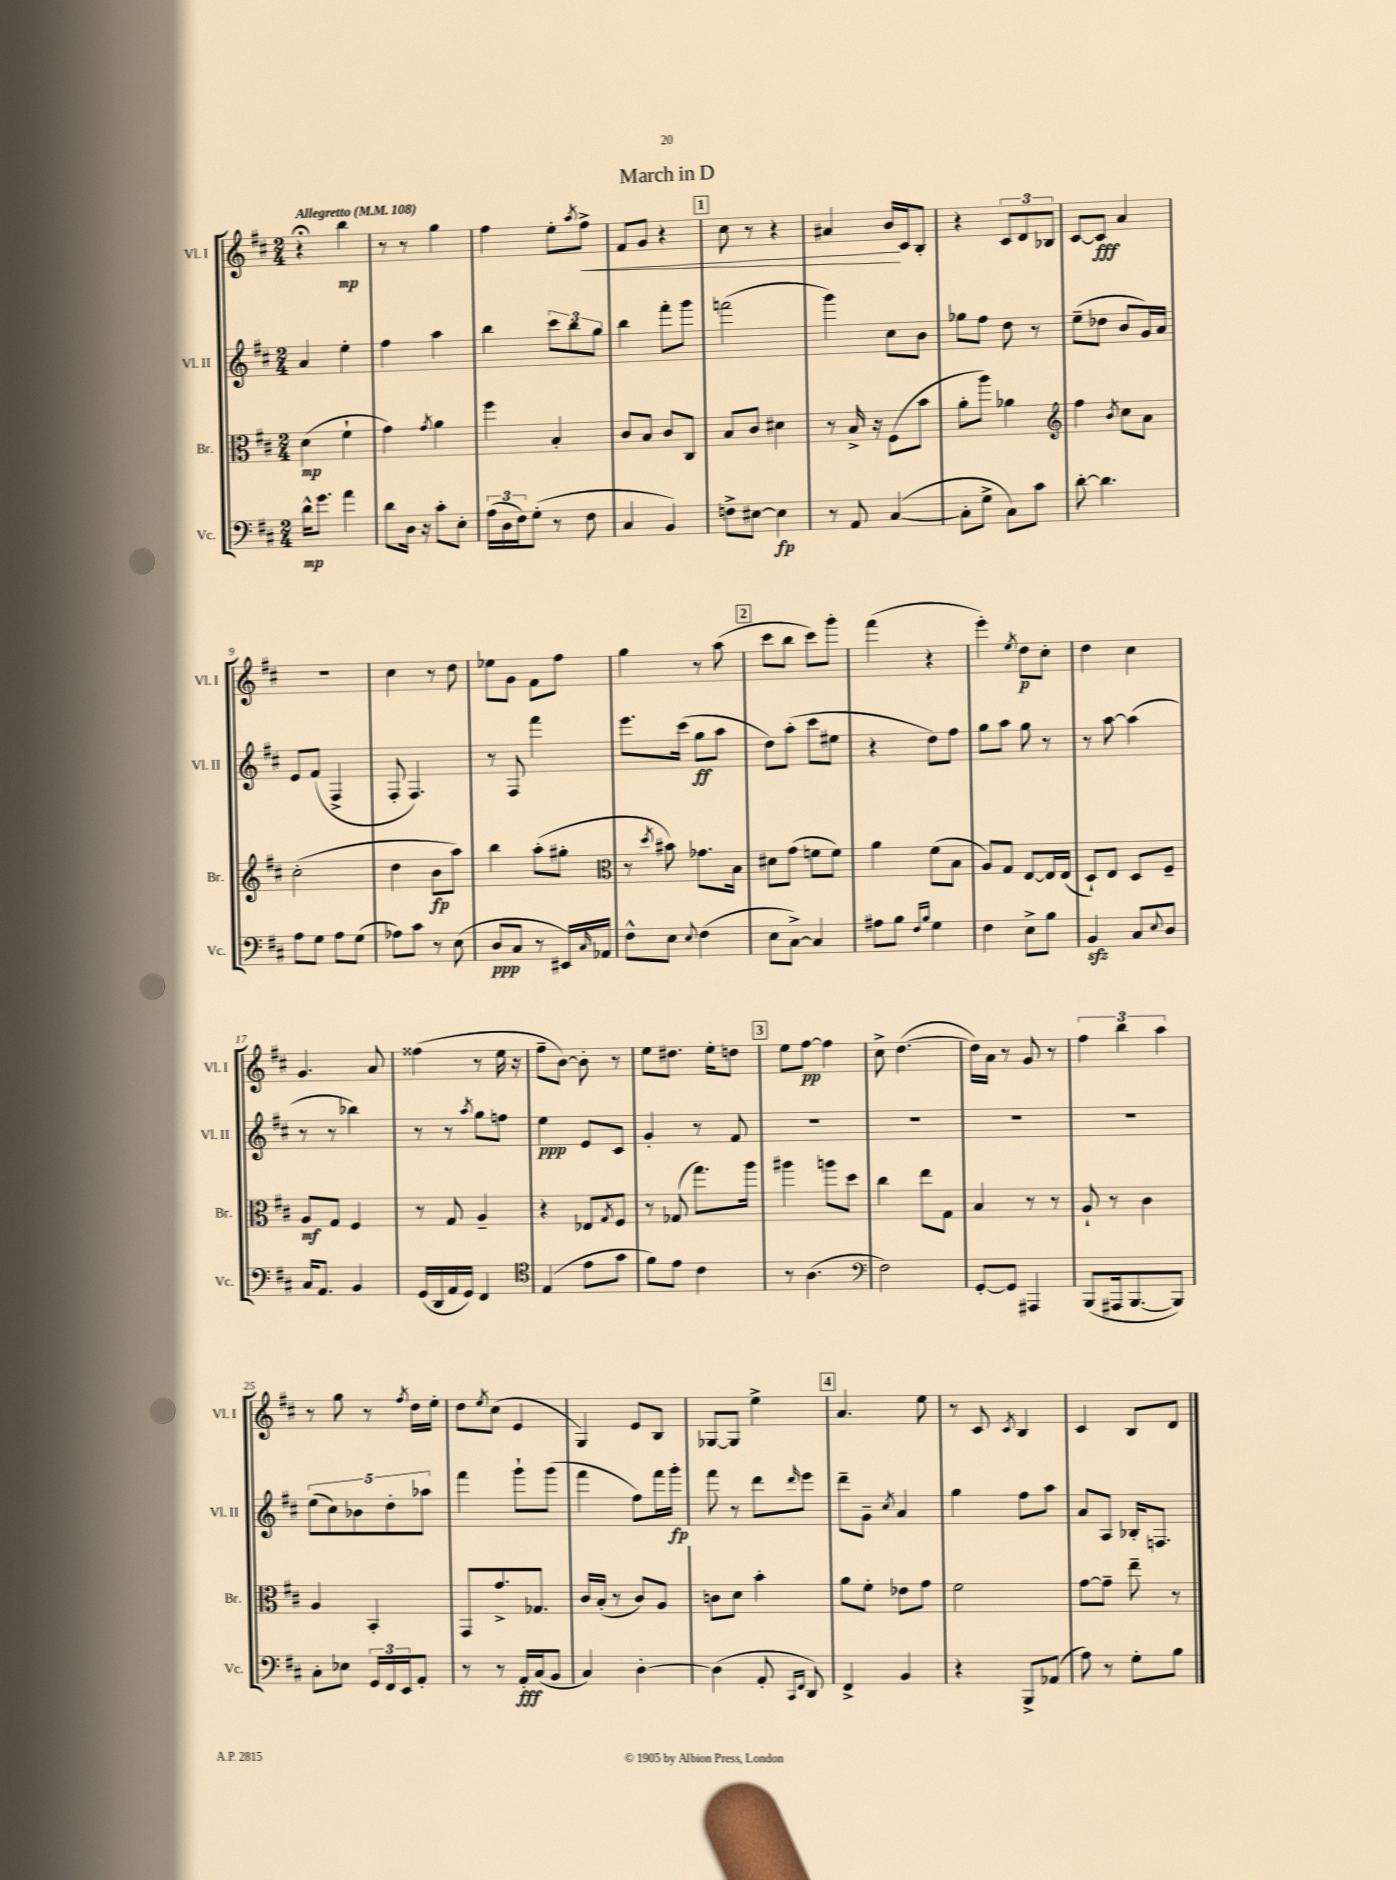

**kern	**dynam	**kern	**dynam	**kern	**dynam	**kern	**dynam
*part4	*part4	*part3	*part3	*part2	*part2	*part1	*part1
*staff4	*staff4	*staff3	*staff3	*staff2	*staff2	*staff1	*staff1
*I"Vc.	*	*I"Br.	*	*I"Vl. II	*	*I"Vl. I	*
*I'Vc.	*	*I'Br.	*	*I'Vl. II	*	*I'Vl. I	*
*clefF4	*	*clefC3	*	*clefG2	*	*clefG2	*
*k[f#c#]	*	*k[f#c#]	*	*k[f#c#]	*	*k[f#c#]	*
*M2/4	*	*M2/4	*	*M2/4	*	*M2/4	*
*MM108	*	*MM108	*	*MM108	*	*MM108	*
=1	=1	=1	=1	=1	=1	=1	=1
!	!	!	!	!	!	!LO:TX:a:B:t=Allegretto	!
16d^^\KL	mp	(4d\	mp	4a/	.	4r;<	.
8.g\J	.	.	.	.	.	.	.
4a\	.	4f#`\	.	4ee'\	.	4bb\	mp
=2	=2	=2	=2	=2	=2	=2	=2
8d\L	.	4g\)	.	4ff#\	.	8r	.
16D\Jk	.	.	.	.	.	8r	.
16r	.	.	.	.	.	.	.
.	.	8qg/	.	.	.	.	.
8c#'\L	.	4a\	.	4aa\	.	4gg\	.
8E'\J	.	.	.	.	.	.	.
=3	=3	=3	=3	=3	=3	=3	=3
(24A\LL	.	4ff#\	.	4bb\	.	4ff#\	.
24D\	.	.	.	.	.	.	.
24F#\J)	.	.	.	.	.	.	.
(8G'\J	.	.	.	.	.	.	.
8r	.	4B'/	.	12ccc#\L	.	8ee'\L	.
.	.	.	.	12bb\	.	.	.
.	.	.	.	.	.	8qaa/	.
!	!	!	!	!	!	!	!LO:HP:b
8F#\	.	.	.	.	.	8ff#^\J	<
.	.	.	.	12gg\J	.	.	.
=4	=4	=4	=4	=4	=4	=4	=4
4C#/	.	8c#/L	.	4bb\	.	8f#/L	.
.	.	8B/J	.	.	.	8g/J	.
4BB/)	.	8c#/L	.	8fff#'\L	.	4r	.
.	.	8C#/J	.	8ggg\J	.	.	.
!!LO:REH:place=s1:t=1
=5	=5	=5	=5	=5	=5	=5	=5
8Fn^\L	.	8B/L	.	(2fffn\	.	8cc#\	.
[8E#X\J	.	8c#/J	.	.	.	8r	.
4E#\]	fp	4d#X\	.	.	.	4r	.
=6	=6	=6	=6	=6	=6	=6	=6
8r	.	8r	.	4ggg\)	.	4a#X/	.
8AA/	.	16B^/	.	.	.	.	.
.	.	16r	.	.	.	.	.
([4C#/	.	(8F#\L	.	8cc#\L	.	16b/LL	.
.	.	.	.	.	.	16c#/J	[
.	.	8b\J	.	8b\J	.	8B'/J	.
=7	=7	=7	=7	=7	=7	=7	=7
8C#'\L]	.	8a'\L	.	8gg-X\L	.	4r	.
8G^\J	.	8aa\J)	.	8ff#\J	.	.	.
8C#\L)	.	4a-X\	.	8dd\	.	12c#/L	.
.	.	.	.	.	.	12d/	.
8c#\J	.	.	.	8r	.	.	.
.	.	.	.	.	.	12B-X/J	.
=8	=8	=8	=8	=8	=8	=8	=8
*	*	*clefG2	*	*	*	*	*
[8d'\	.	4ff#\	.	(8ee~\L	.	[8c#/L	.
4.d\]	.	.	.	8dd-X\J	.	8c#/J]	fff
.	.	8qb/	.	.	.	.	.
.	.	8cc#\L	.	8b/L	.	4a/	.
.	.	8a\J	.	16g/L)	.	.	.
.	.	.	.	16a/JJ	.	.	.
!!LO:LB:g=z
=9	=9	=9	=9	=9	=9	=9	=9
8A\L	.	(2cc#'\	.	8e/L	.	2r	.
8G\J	.	.	.	(8f#/J	.	.	.
8A\L	.	.	.	4F#^/	.	.	.
(8G\J	.	.	.	.	.	.	.
=10	=10	=10	=10	=10	=10	=10	=10
8A-X\L)	.	4dd\	.	8F#'/	.	4cc#\	.
8c#\J	.	.	.	4.F#/)	.	.	.
8r	.	8b\L	fp	.	.	8r	.
(8E\	.	8aa\J)	.	.	.	8dd\	.
=11	=11	=11	=11	=11	=11	=11	=11
8D/L	ppp	4bb\	.	8r	.	8ee-X\L	.
8C#/J	.	.	.	8F#/	.	8g\J	.
8r	.	(8aa'\L	.	4fff#\	.	8f#\L	.
16EE#X/LL)	.	8gg#X'\J	.	.	.	8ff#\J	.
16qqC#/	.	.	.	.	.	.	.
16AA-X/JJ	.	.	.	.	.	.	.
=12	=12	=12	=12	=12	=12	=12	=12
*	*	*clefC3	*	*	*	*	*
8F#^^\L	.	8r	.	8.eee\L	.	4gg\	.
.	.	8qdd/	.	.	.	.	.
8E\J	.	8b#X\)	.	.	.	.	.
.	.	.	.	(16ccc#\Jk	.	.	.
8qqE/	.	.	.	.	.	.	.
(4F#\	.	8.g-X\L	.	8gg\L	ff	8r	.
.	.	.	.	8aa\J	.	(8aa\	.
.	.	16B\Jk	.	.	.	.	.
!!LO:REH:place=s1:t=2
=13	=13	=13	=13	=13	=13	=13	=13
8E\L	.	8d#X\L	.	8dd\L)	.	8ccc#\L	.
[8C#^\J)	.	(8g\J	.	(8aa'\J	.	8bb\J	.
4C#/]	.	8fn\L	.	8ccc#\L	.	8ccc#\L)	.
.	.	8f\J)	.	8ee#X\J	.	8ggg'\J	.
=14	=14	=14	=14	=14	=14	=14	=14
8A#X\L	.	4a\	.	4r	.	(4fff#\	.
8B\J	.	.	.	.	.	.	.
16qqF#/LL	.	.	.	.	.	.	.
16qqB/JJ	.	.	.	.	.	.	.
4G\	.	(8f#\L	.	8dd\L)	.	4r	.
.	.	8B\J	.	8ff#\J	.	.	.
=15	=15	=15	=15	=15	=15	=15	=15
4F#\	.	8A/L)	.	8gg\L	.	4eee'\)	.
.	.	8G/J	.	8aa\J	.	.	.
.	.	.	.	.	.	8qee/	.
8E^\L	.	[8E/L	.	8gg\	.	8dd\L	p
8B\J	.	16E/L]	.	8r	.	8cc#'\J	.
.	.	(16E/JJ	.	.	.	.	.
=16	=16	=16	=16	=16	=16	=16	=16
4BBzz/	.	8D`/L)	.	8r	.	4dd\	.
.	.	8E/J	.	[8aa\	.	.	.
8C#/L	.	8D/L	.	(4aa\]	.	4cc#\	.
8qqE/	.	.	.	.	.	.	.
8D/J	.	8F#~/J	.	.	.	.	.
!!LO:LB:g=z
=17	=17	=17	=17	=17	=17	=17	=17
16C#/KL	.	8A/L	mf	8r	.	4.g/	.
8.AA/J	.	.	.	.	.	.	.
.	.	8G/J	.	8r	.	.	.
4BB/	.	4F#/	.	4bb-X\)	.	.	.
.	.	.	.	.	.	8a/	.
=18	=18	=18	=18	=18	=18	=18	=18
(16GG/LL	.	8r	.	8r	.	(4ff##X\	.
16DD/	.	.	.	.	.	.	.
16AA/	.	8G/	.	8r	.	.	.
16GG/JJ)	.	.	.	.	.	.	.
.	.	.	.	8qaa/	.	.	.
4FF#/	.	4A~/	.	8gg\L	.	8r	.
.	.	.	.	8ffn\J	.	16ee\	.
.	.	.	.	.	.	16r	.
=19	=19	=19	=19	=19	=19	=19	=19
*clefC4	*	*	*	*	*	*	*
(4E/	.	4r	.	4ee\	ppp	8ff#~\L	.
.	.	.	.	.	.	[8b\J)	.
8e\L	.	8E-X/L	.	8e/L	.	8b'\]	.
.	.	8qG/	.	.	.	.	.
8g\J	.	8F#/J	.	8c#/J	.	8r	.
=20	=20	=20	=20	=20	=20	=20	=20
8f#\L)	.	8r	.	4g'/	.	8ee\L	.
8e\J	.	(8G-X/	.	.	.	8.dd#X\J	.
4c#\	.	8.gg\L)	.	8r	.	.	.
.	.	.	.	.	.	16ee'\KL	.
.	.	.	.	8f#/	.	8ddn\J	.
.	.	16aa\Jk	.	.	.	.	.
!!LO:REH:place=s1:t=3
=21	=21	=21	=21	=21	=21	=21	=21
8r	.	4aa#X\	.	2r	.	8ee\L	.
(4.A\	.	.	.	.	.	[8ff#\J	pp
.	.	8aan\L	.	.	.	4ff#\]	.
.	.	8dd\J	.	.	.	.	.
=22	=22	=22	=22	=22	=22	=22	=22
*clefF4	*	*	*	*	*	*	*
2F#\)	.	4cc#\	.	2r	.	8cc#^\	.
.	.	.	.	.	.	([4.dd\	.
.	.	8ee\L	.	.	.	.	.
.	.	8G\J	.	.	.	.	.
=23	=23	=23	=23	=23	=23	=23	=23
[8GG'/L	.	4B/	.	2r	.	16dd\LL])	.
.	.	.	.	.	.	16a\JJ	.
8GG/J]	.	.	.	.	.	8r	.
4AAA#X/	.	8r	.	.	.	8g/	.
.	.	8r	.	.	.	8r	.
=24	=24	=24	=24	=24	=24	=24	=24
(8BBB/L	.	8A`/	.	2r	.	6ff#\	.
16AAA#X/k	.	8r	.	.	.	.	.
.	.	.	.	.	.	6bb\	.
[8.BBB/	.	.	.	.	.	.	.
.	.	4c#\	.	.	.	.	.
.	.	.	.	.	.	6aa\	.
8BBB/J])	.	.	.	.	.	.	.
!!LO:LB:g=z
=25	=25	=25	=25	=25	=25	=25	=25
8C#'\L	.	4A/	.	(10ee\L	.	8r	.
.	.	.	.	10cc#\)	.	.	.
8E-X\J	.	.	.	.	.	8gg\	.
.	.	.	.	10b-X\	.	.	.
24GG/LL	.	4BB'/	.	.	.	8r	.
24FF#/	.	.	.	.	.	.	.
.	.	.	.	10dd'\	.	.	.
24EE/J	.	.	.	.	.	.	.
.	.	.	.	.	.	8qff#/	.
8AA'/J	.	.	.	.	.	16dd\LL	.
.	.	.	.	10aa-X\J	.	.	.
.	.	.	.	.	.	16ee'\JJ	.
=26	=26	=26	=26	=26	=26	=26	=26
8r	.	8GG/L	.	4fff#\	.	8dd\L	.
.	.	.	.	.	.	8qee/	.
8r	.	8.g^/	.	.	.	(8cc#\J	.
16AA'/LL	fff	.	.	8ggg`\L	.	4e/	.
(16C#/J	.	8.G-X/J	.	.	.	.	.
8BB/J	.	.	.	(8ggg\J	.	.	.
=27	=27	=27	=27	=27	=27	=27	=27
4C#/)	.	16c#/LL	.	4fff#\	.	4G/)	.
.	.	(16B'/JJ	.	.	.	.	.
.	.	8r	.	.	.	.	.
[4D'\	.	8c#/L)	.	8ff#\L)	.	8e/L	.
.	.	8A/J	.	16fff#\L	.	8B/J	.
.	.	.	.	16ggg'\JJ	fp	.	.
=28	=28	=28	=28	=28	=28	=28	=28
(4D\]	.	8cn\L	.	8fff#\	.	[8G-X/L	.
.	.	8d\J	.	8r	.	8G-/J]	.
8AA'/	.	4b'\	.	8ddd\L	.	4ee^\	.
16qqCC#/LL	.	.	.	.	.	.	.
16qqFF#/JJ	.	.	.	16qqddd/	.	.	.
8DD/)	.	.	.	8eee\J	.	.	.
!!LO:REH:place=s1:t=4
=29	=29	=29	=29	=29	=29	=29	=29
4FF#^/	.	8a\L	.	8ddd~\L	.	4.a/	.
.	.	8f#'\J	.	8g~\J	.	.	.
.	.	.	.	8qcc#/	.	.	.
4BB/	.	8e-X\L	.	4a/	.	.	.
.	.	8g\J	.	.	.	8ee\	.
=30	=30	=30	=30	=30	=30	=30	=30
4r	.	2f#\	.	4gg\	.	8r	.
.	.	.	.	.	.	8c#/	.
.	.	.	.	.	.	8qc#/	.
8BBB^/L	.	.	.	8ff#\L	.	4B/	.
(8AA-X/J	.	.	.	8aa\J	.	.	.
=31	=31	=31	=31	=31	=31	=31	=31
8A\)	.	[8g\L	.	8a/L	.	4c#/	.
8r	.	8g~\J]	.	8A/J	.	.	.
8G'\L	.	8ee~\	.	16B-X'/KL	.	8B/L	.
.	.	.	.	8.Fn/J	.	.	.
8B\J	.	8r	.	.	.	8d/J	.
==	==	==	==	==	==	==	==
*-	*-	*-	*-	*-	*-	*-	*-
